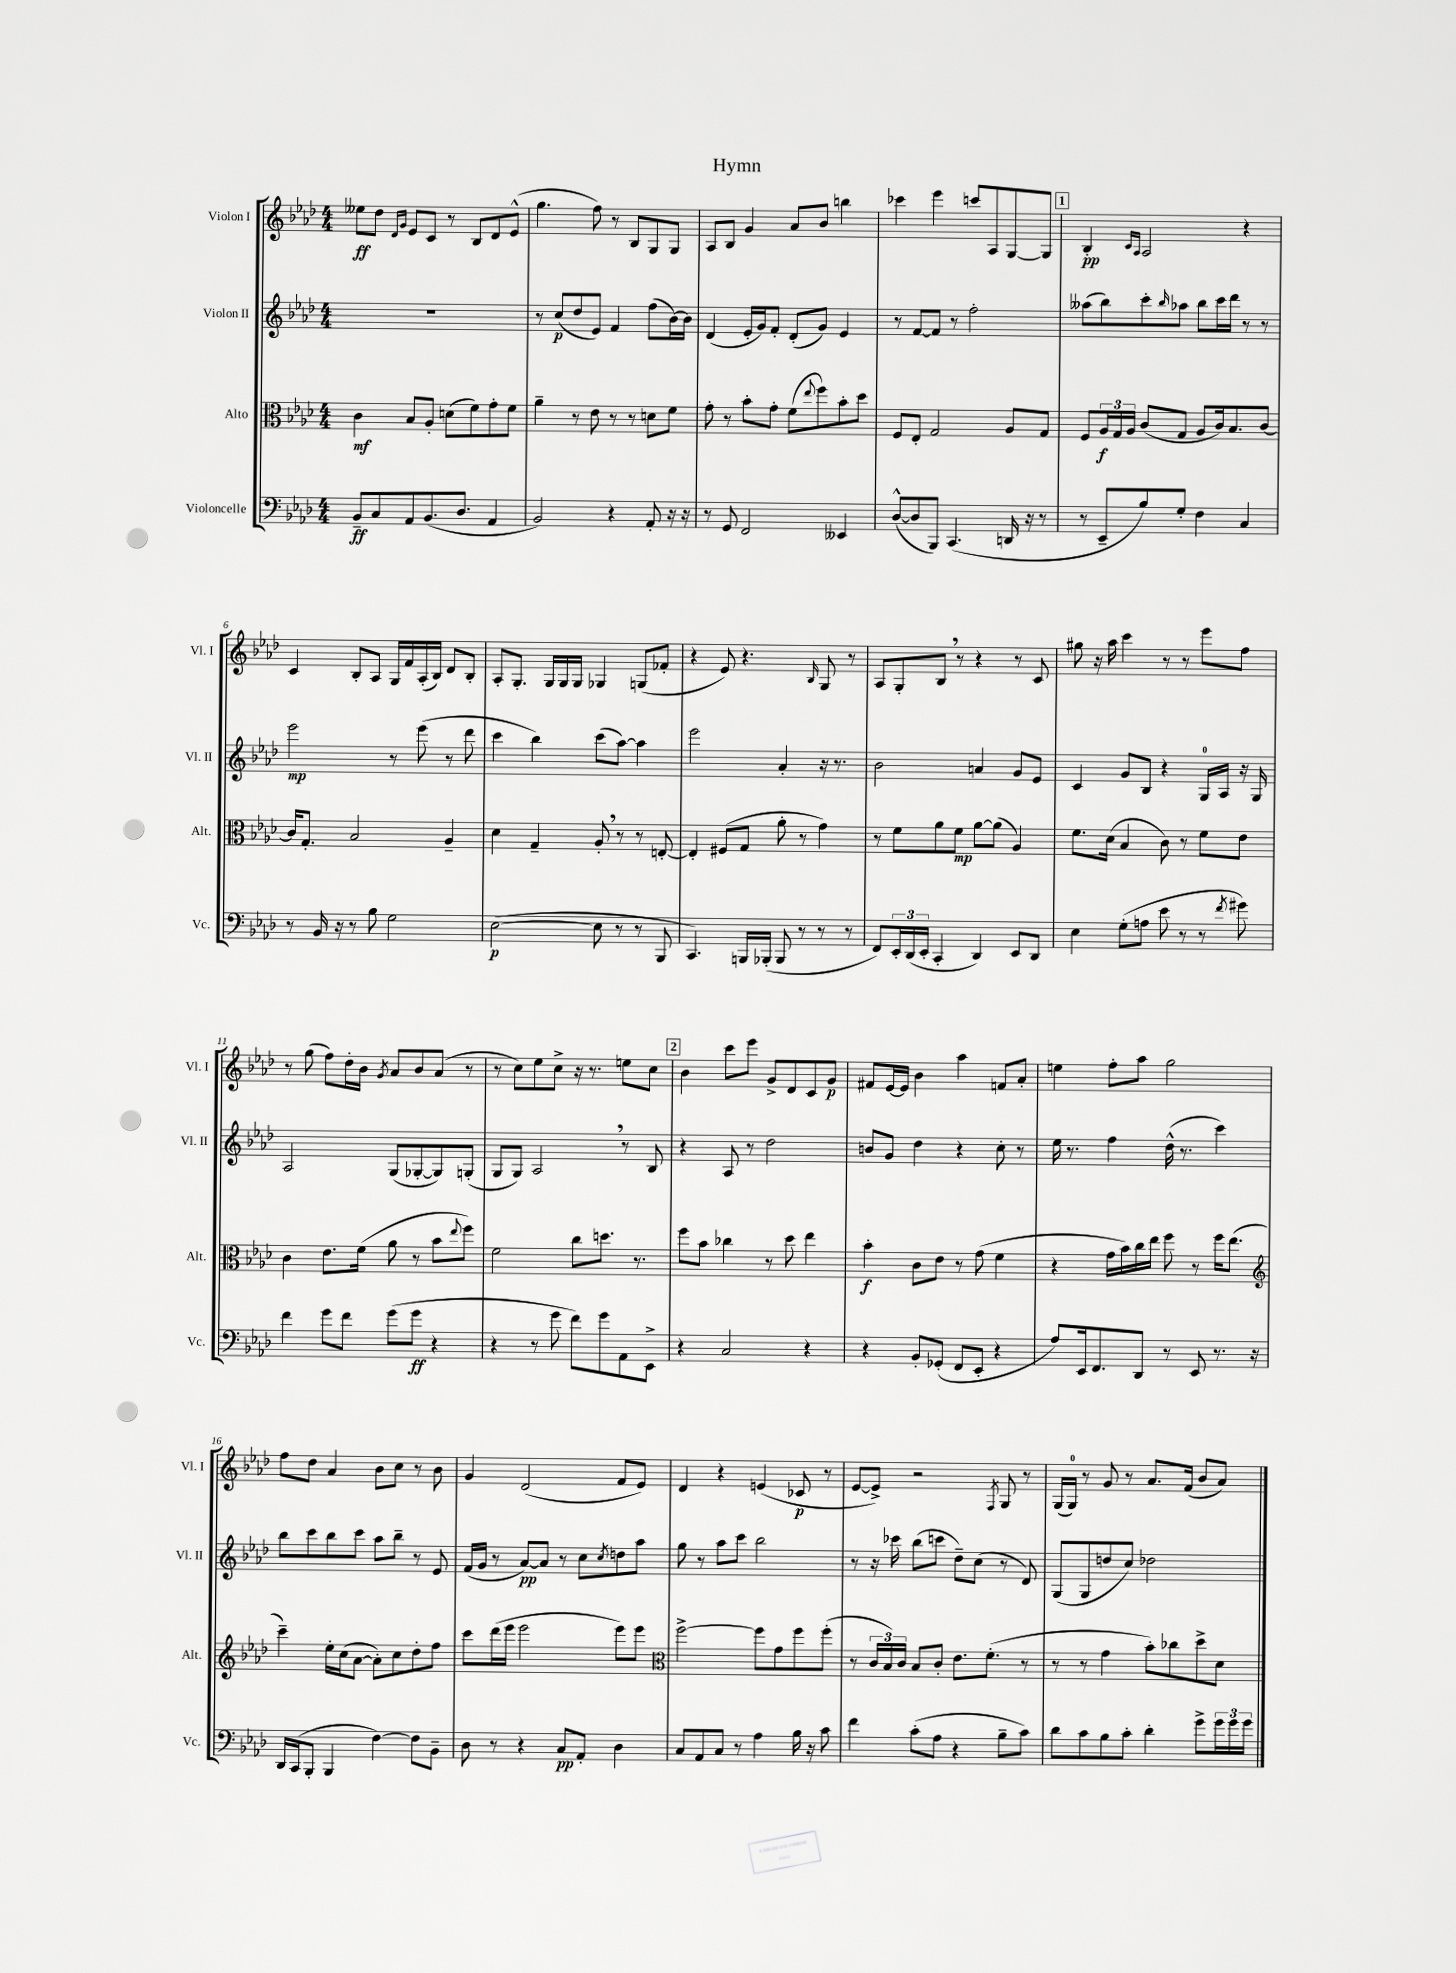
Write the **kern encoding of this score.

**kern	**kern	**kern	**kern
*staff4	*staff3	*staff2	*staff1
*clefF4	*clefC3	*clefG2	*clefG2
*k[b-e-a-d-]	*k[b-e-a-d-]	*k[b-e-a-d-]	*k[b-e-a-d-]
*M4/4	*M4/4	*M4/4	*M4/4
8BB-~/L	4c\	1r	8ee--\L
8C/	.	.	8dd-\J
.	.	.	16qqd-/LL
.	.	.	16qqg/JJ
8AA-/	8B-/L	.	8e-/L
(8.BB-/	8A-'/J	.	8c/J
.	(8d\L	.	8r
8.D-/J	.	.	.
.	8f\)	.	8B-/L
4AA-/	8g'\	.	8d-/
.	8f\J	.	(8e-^^/J
=	=	=	=
2BB-/)	4a-~\	8r	4.gg\
.	.	(8cc/L	.
.	8r	8dd-/	.
.	8e-\	8e-/J)	8ff\)
4r	8r	4f/	8r
.	8r	.	8B-/L
8AA-'/	8d\L	(8ff\L	8G/
16r	8f\J	[16b-\L)	8G/J
16r	.	16b-\]JJ	.
=	=	=	=
8r	8g'\	(4d-/	8A-/L
8GG/	8r	.	8B-/J
2FF/	8b-'\L	16e-'/LL	4g/
.	.	16g/J)	.
.	8g'\J	8f'/J	.
.	(8f\L	(8d-'/L	8a-/L
.	8qqee-/	.	.
.	8ff\)	8g/J)	8b-/J
4EE--/	8b-'\	4e-/	4bb\
.	8dd-\J	.	.
=	=	=	=
([8D-^^/L	8F/L	8r	4ccc-\
8D-/]	8E-'/J	[8f/L	.
8BBB-/J)	2G/	8f/]J	4eee-\
(4.CC/	.	8r	.
.	.	2ff'\	8ccc/L
.	.	.	8A-/
16DD/	8A-/L	.	[8G/
16r	.	.	.
8r	8G/J	.	8G/]J
=	=	=	=
8r	8F/L	(8aa--\L	4B-'/
8EE-~/L	24A-/L	8bb-\)	.
.	24G/	.	.
.	24A-/JJ	.	.
.	.	.	16qqc/LL
.	.	.	16qqA-/JJ
8B-/)	(8c/L	8ccc'\	2A-/
.	.	16qqbb-/	.
8G'/J	8G/J	8aa-\J	.
4F\	8A-/L	8bb-\L	.
.	16c/k)	16ccc\L	.
.	8.B-/	16ddd-\JJ	.
4C/	.	8r	4r
.	[8c/J	8r	.
=	=	=	=
8r	16c/]LK	2eee-\	4c/
.	8.G'/J	.	.
16BB-/	.	.	.
16r	.	.	.
8r	2B-/	.	8B-'/L
8B-\	.	.	8A-/J
2G\	.	8r	16G/LL
.	.	.	16f/
.	.	(8eee-\	(16A-'/
.	.	.	16B-/JJ)
.	4A-~/	8r	8d-/L
.	.	8ddd-\	8B-'/J
=	=	=	=
([2E-\	4d-\	4ccc\	8A-'/L
.	.	.	8.G'/J
.	4G~/	4bb-\)	.
.	.	.	16G/LL
.	.	.	16G/
.	.	.	16G/JJ
8E-\]	8A-'/	(8ccc\L	4G-/
8r	8r	[8aa-\J)	.
8r	8r	4aa-\]	(8G/L
8BBB-/	[8E'/	.	8f-'/J
=	=	=	=
4.CC/)	4E'/]	2eee-\	4r
.	(8F#/L	.	8e-/)
16BBB/LL	8G/J	.	4.r
(16BBB-'/JJ	.	.	.
8BBB-/	8a-'\	4a-'/	.
8r	8r	.	.
.	.	.	16qqB-/
8r	4g\)	16r	8G/
.	.	8.r	.
8r	.	.	8r
=	=	=	=
8FF/L)	8r	2b-\	8A-/L
24EE-'/L	8f\L	.	8G'/
(24DD-/	.	.	.
24EE-'/JJ	.	.	.
4CC'/	8a-\	.	8B-/J
.	8f\J	.	8r
4DD-/)	[8a-\L	4a/	4r
.	(8a-\]J	.	.
8EE-/L	4A-/)	8g/L	8r
8DD-/J	.	8e-/J	8c/
=	=	=	=
4E-\	8.f\L	4c/	8gg#\
.	.	.	16r
.	(16d-\Jk	.	16aa-\
(8G'\L	4B-/	8g/L	4ccc\
8A\J	.	8B-/J	.
8e-\	8c\)	4r	8r
8r	8r	.	8r
8r	8f\L	16G/LL	8eee-\L
.	.	16A-/JJ	.
8qf/	.	.	.
8g#\)	8e-\J	16r	8ff\J
.	.	16G/	.
=	=	=	=
4f\	4c\	2A-/	8r
.	.	.	(8gg\
8g\L	8.e-\L	.	8ff\L)
8f\J	.	.	16dd-'\L
.	(16f\Jk	.	16b-\JJ
.	.	.	8qg/
(8g\L	8a-\	(8G/L	8a-/L
8g\J	8r	[8G-'/	8b-/
4r	8b-\L	8G-/])	(8a-/J
.	8qqee-/	.	.
.	8ff\J)	(8G'/J	8r
=	=	=	=
4r	2f\	8G/L	8r
.	.	8G/J)	8cc\L)
8r	.	2A-/	8ee-\
8g\	.	.	8cc^\J
8f\L)	8cc\L	.	16r
.	.	.	8.r
8g\	8.dd\J	.	.
8AA-\	.	8r	8ee\L
.	8.r	.	.
8EE-^\J	.	8B-/	8cc\J
=	=	=	=
4r	8ff\L	4r	4b-\
.	8b-\J	.	.
2C/	4cc-\	8A-/	8ccc\L
.	.	8r	8eee-\J
.	8r	2dd-\	8g^/L
.	8dd-\	.	8d-/
4r	4ee-\	.	8c/
.	.	.	8g/J
=	=	=	=
4r	4b-'\	8b/L	8f#/L
.	.	8g/J	[16e-/L
.	.	.	16e-/]JJ
8BB-'/L	8c\L	4dd-\	4b-\
(8GG-'/J	8e-\J	.	.
8FF/L	8r	4r	4aa-\
8EE-'/J	(8g\	.	.
4r	4f\	8cc'\	8f/L
.	.	8r	8a-'/J
=	=	=	=
8A-/L)	4r	16ee-\	4ee\
.	.	8.r	.
16EE-/k	.	.	.
8.FF/	.	.	.
.	16g\LL	4ff\	8ff'\L
.	16b-\)	.	.
8DD-/J	16cc\	.	8aa-\J
.	16ee-\JJ	.	.
8r	8ff\	(16dd-^^\	2gg\
.	.	8.r	.
8EE-/	8r	.	.
8.r	16ff\LK	4ccc\)	.
.	(8.ee-\J	.	.
16r	.	.	.
=	=	=	=
*	*clefG2	*	*
16DD-/LL	4ccc~\)	8bb-\L	8ff\L
(16CC/J	.	.	.
8BBB-'/J	.	8ccc\	8dd-\J
4BBB-/	16ee-'\LL	8bb-\	4a-/
.	(16cc\J	.	.
.	[8a-\J	8ccc\J	.
[4F\)	8a-'\]L)	8aa-\L	8b-\L
.	8cc\	8bb-~\J	8cc\J
8F\]L	8dd-'\	8r	8r
8BB-~\J	8ff\J	8e-/	8b-\
=	=	=	=
8D-\	8ccc\L	(16f/LL	4g/
.	.	16g/JJ	.
8r	(16ddd-\L	8r	.
.	16eee-\JJ	.	.
4r	2eee-\	[8a-/L)	(2d-/
.	.	8a-/]J	.
8C/L	.	8r	.
8AA-'/J	.	8cc\L	.
.	.	8qcc/	.
4D-\	8eee-\L)	8dd\	8f/L
.	8eee-\J	8aa-\J	8e-/J)
=	=	=	=
*	*clefC3	*	*
8C/L	[2ff^\	8gg\	4d-/
8AA-/	.	8r	.
8C/J	.	8aa-\L	4r
8r	.	8ccc\J	.
4A-\	8ff\]L	2bb-\	(4e/
.	8g\	.	.
16B-\	8ff\	.	8c-/
16r	.	.	.
8c\	(8ff'\J	.	8r
=	=	=	=
4f\	8r	8r	[8e-/L
.	24c/LL	16r	8e-^/]J)
.	24B-/)	.	.
.	.	16ccc-\	.
.	24c/JJ	.	.
(8c'\L	8B-/L	(8bb-\L	2r
8A-\J	8c'/J	8ccc\J	.
4r	8.e-\L	8dd-~\L)	.
.	.	(8cc\J	.
.	(8.f'\J	.	.
.	.	.	8qF/
8B-~\L	.	8r	8G/
8c\J)	8r	8d-/)	8r
=	=	=	=
8d-\L	8r	(8G/L	(16G/LL
.	.	.	16G/JJ)
8c\	8r	8G/	8r
8B-\	4g\	8dd/	8g/
8c'\J	.	8cc/J)	8r
4d-'\	8b-'\L)	2dd-\	8.a-/L
.	8cc-\	.	.
.	.	.	(16f/Jk
8g^\L	8dd-^\	.	8b-/L
24g\L	8d-\J	.	8a-/J)
24g\	.	.	.
24g\JJ	.	.	.
==	==	==	==
*-	*-	*-	*-
